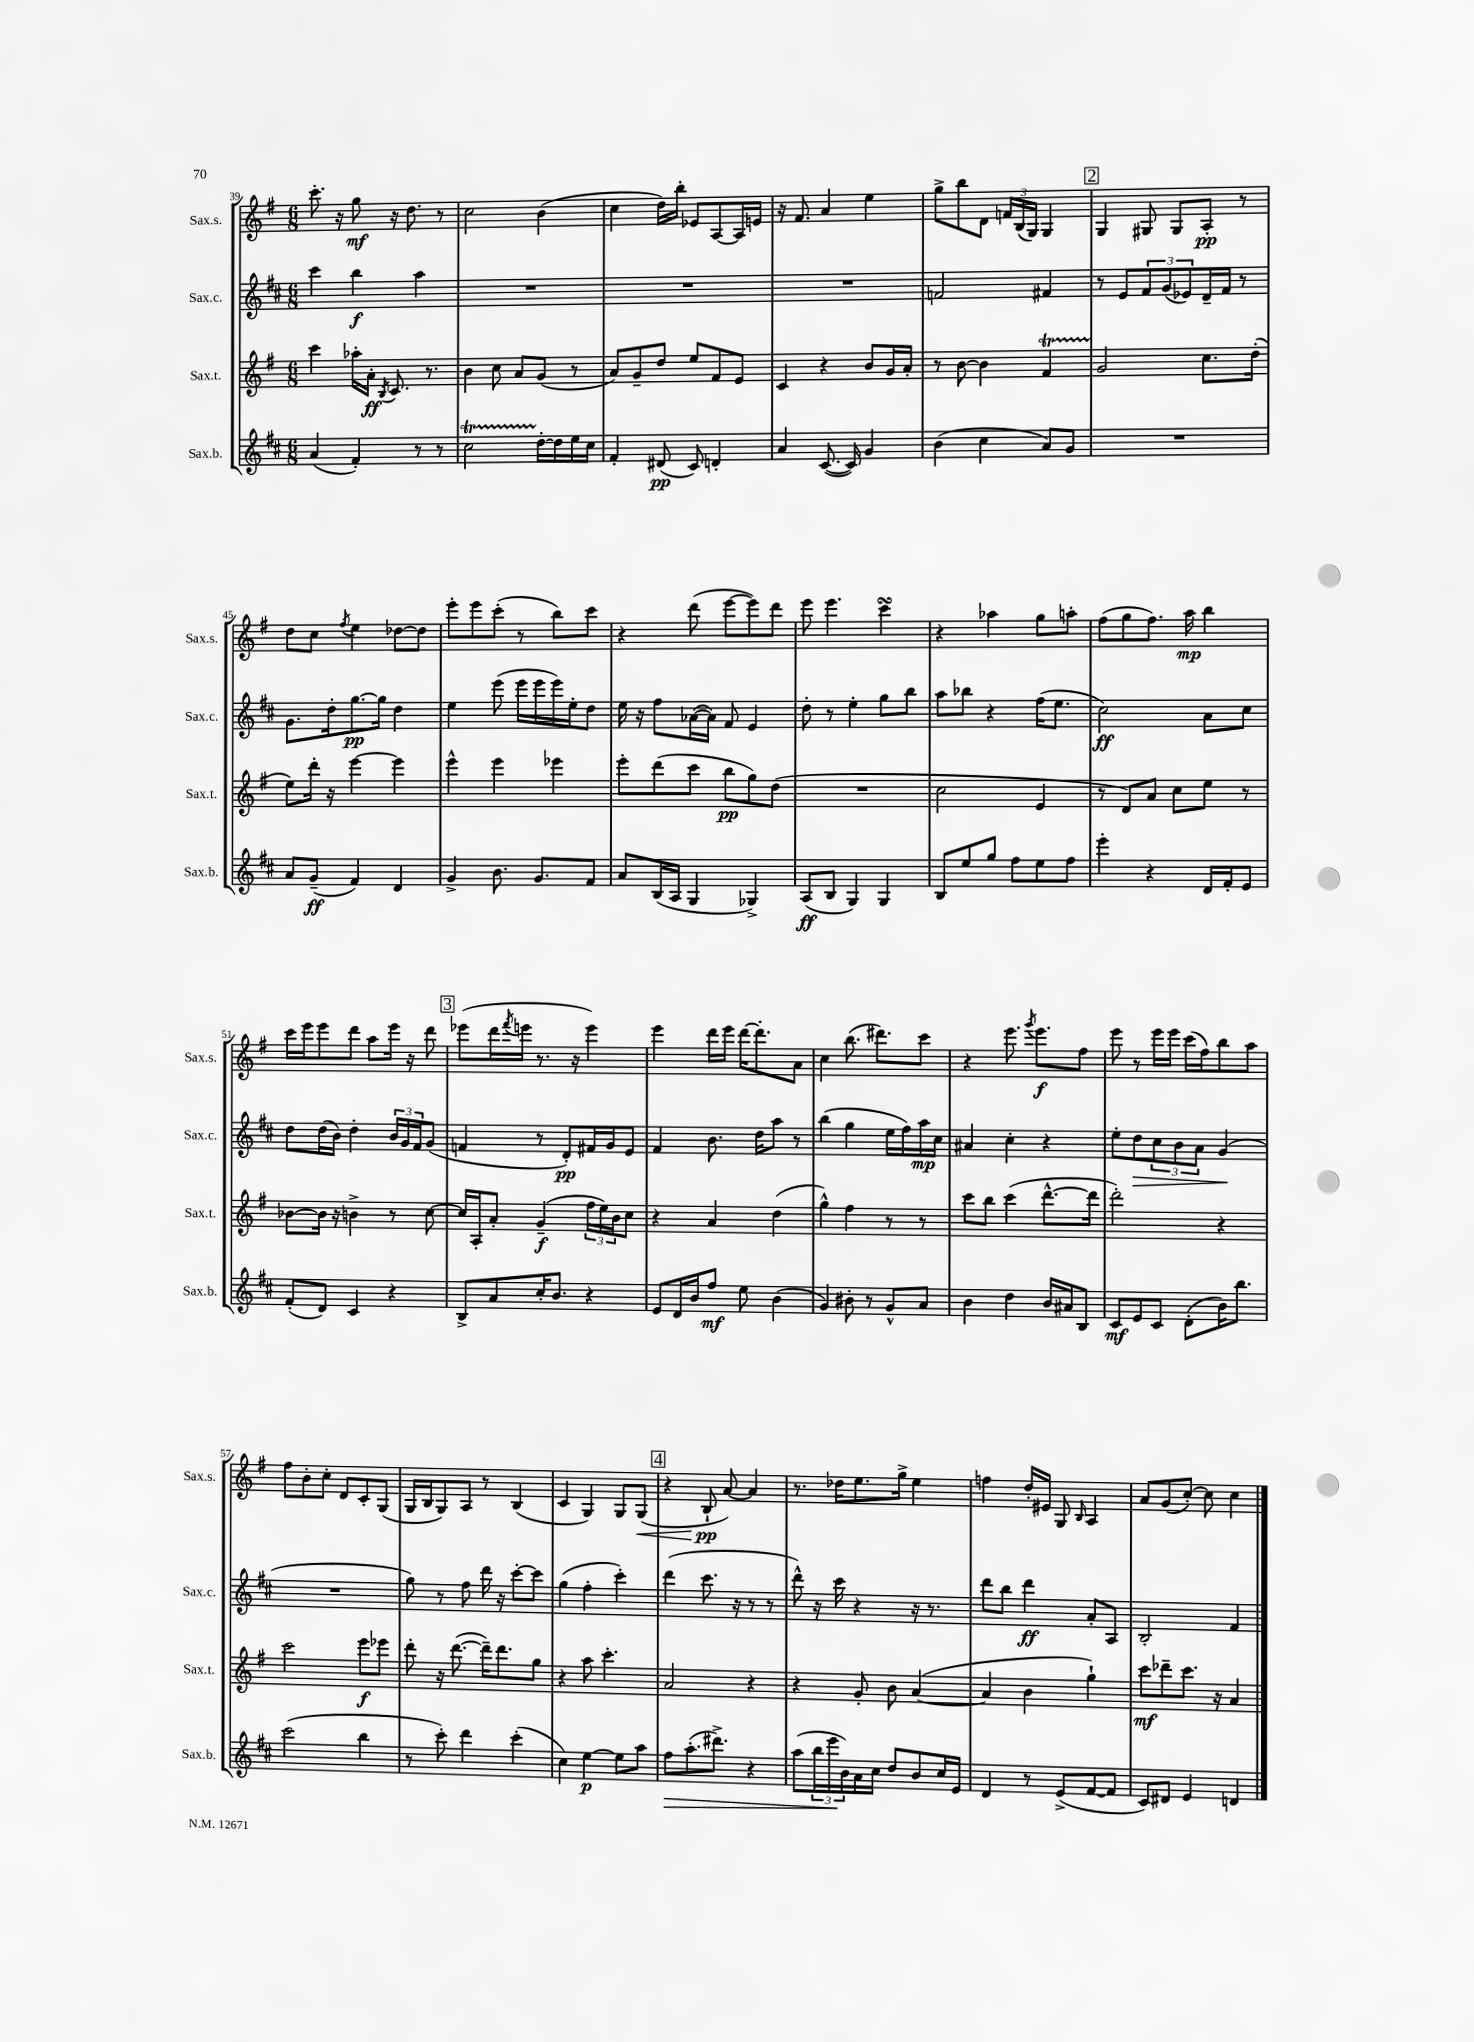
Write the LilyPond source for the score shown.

<<
\new StaffGroup <<
\new Staff = "s0" \with { instrumentName = "Sax.s." shortInstrumentName = "Sax.s." } {
    \clef treble \key g \major \numericTimeSignature \time 6/8
    c'''8.-. r16 g''8\mf r16 d''8. r8 |
    c''2 b'4( |
    c''4 d''16) b''16-. ees'8 a8~ a16 e'16 |
    r16 fis'8. a'4 e''4 |
    g''8-> b''8 d'8 \tuplet 3/2 { f'16 b16( g16) } g4 |
    \mark \markup { \box "2" } g4 gis8 gis8 a8-.\pp r8 |
    d''8 c''8 \acciaccatura { fis''8 } e''4 des''8~ des''8 |
    e'''8-. e'''8 c'''8-.( r8 b''8) c'''8 |
    r4 d'''8( e'''8~ e'''8) d'''8 |
    e'''8 e'''4. c'''4\turn |
    r4 aes''4 g''8 a''8-. |
    fis''8( g''8 fis''8.) a''16\mp b''4 |
    c'''16 e'''16 e'''8 d'''8 a''8 e'''16 r16 d'''8 |
    \mark \markup { \box "3" } ees'''8( d'''16 \acciaccatura { fis'''8 } e'''16 r8. r16 e'''4) |
    e'''4 d'''16 e'''16 d'''16~ d'''8.-. a'8 |
    c''4 b''8.( dis'''8.) c'''8 |
    r4 e'''8. \acciaccatura { g'''8 } e'''8.\f fis''8 |
    e'''8 r8 e'''16 e'''16 c'''16( fis''16) b''8 a''8 |
    fis''8 b'8-. c''8-. d'8 c'8-. g8( |
    g16 b16 g8) a8 r8 b4( |
    c'4 g4) g8 g8\<( |
    \mark \markup { \box "4" } r4 b8-!\pp\! a'8~) a'4 |
    r8. des''16 e''8. g''16-> e''4 |
    f''4 d''16-. eis'16 g8 \grace { b16 } a4 |
    a'8 g'8( c''8~-.) c''8 c''4 \bar "|." |
}
\new Staff = "s1" \with { instrumentName = "Sax.c." shortInstrumentName = "Sax.c." } {
    \clef treble \key d \major \numericTimeSignature \time 6/8
    cis'''4 b''4\f a''4 |
    R2. |
    R2. |
    R2. |
    f'2 fis'4 |
    \mark \markup { \box "2" } r8 e'8 \tuplet 3/2 { fis'8 g'8( ees'8) } d'16-- fis'16 r8 |
    g'8. d''16-. g''8.~\pp g''16 d''4 |
    e''4 e'''8( e'''16 e'''16 e'''16) e''16-. d''8 |
    e''16 r16 fis''8 aes'16~( aes'16) fis'8 e'4 |
    d''8-. r8 e''4-. g''8 b''8 |
    a''8 bes''8 r4 fis''16( e''8. |
    cis''2\ff) a'8 cis''8 |
    d''8 d''16( b'16) d''4-. \tuplet 3/2 { b'16 g'16 fis'16 } g'8( |
    \mark \markup { \box "3" } f'4 r8 d'8-.\pp) fis'16 g'16 e'8 |
    fis'4 b'8. d''16 a''8 r8 |
    b''4( g''4 e''16 fis''16) a''16\mp cis''16 |
    ais'4 cis''4-. r4 |
    e''8-. d''8\> \tuplet 3/2 { cis''8 b'8 a'8 } g'4\!( |
    R2. |
    g''8) r8 fis''8 d'''16 r16 cis'''8~-. cis'''8 |
    g''4( fis''4-. cis'''4-.) |
    \mark \markup { \box "4" } d'''4( cis'''8. r16 r8 r8 |
    d'''8-^) r16 cis'''16 r4 r16 r8. |
    d'''8 b''8 d'''4\ff a'8-. a8 |
    b2-. fis'4 \bar "|." |
}
\new Staff = "s2" \with { instrumentName = "Sax.t." shortInstrumentName = "Sax.t." } {
    \clef treble \key g \major \numericTimeSignature \time 6/8
    c'''4 aes''16-. a'16-.\ff \acciaccatura { b8 } c'8. r8. |
    b'4 c''8 a'8 g'8( r8 |
    a'8) g'8-- d''8 e''8 fis'8 e'8 |
    c'4 r4 b'8 g'16 a'16-. |
    r8 b'8~ b'4 fis'4\startTrillSpan |
    \mark \markup { \box "2" } g'2\stopTrillSpan c''8. d''16-.( |
    e''8) d'''16-. r16 e'''4~ e'''4 |
    e'''4-^ e'''4 ees'''4 |
    e'''8-. d'''8( c'''8 b''8\pp g''8) d''8( |
    R2. |
    c''2 e'4 |
    r8 d'8) a'8 c''8 e''8 r8 |
    bes'8~ bes'16 r16 b'4-> r8 c''8~ |
    \mark \markup { \box "3" } c''16 a16-. a'8-. g'4--\f( \tuplet 3/2 { fis''16 e''16) b'16 } c''8 |
    r4 a'4 d''4( |
    g''4-^) fis''4 r8 r8 |
    c'''8 b''8 c'''4( d'''8.~-^ d'''16 |
    d'''2-.) r4 |
    c'''2 e'''8\f ees'''8 |
    d'''8-. r16 d'''8.~( d'''16--) d'''8. g''8 |
    r4 a''8 c'''4.-. |
    \mark \markup { \box "4" } a'2 r4 |
    r4 g'8-. b'8 a'4~( |
    a'4 b'4 g''4-!) |
    c'''8\mf des'''8-- c'''8. r16 a'4 \bar "|." |
}
\new Staff = "s3" \with { instrumentName = "Sax.b." shortInstrumentName = "Sax.b." } {
    \clef treble \key d \major \numericTimeSignature \time 6/8
    a'4( fis'4-.) r8 r8 |
    cis''2\startTrillSpan d''16~-.\stopTrillSpan d''16 e''16 cis''16 |
    fis'4-. dis'8\pp( cis'8) d'4-. |
    a'4 cis'8.~( cis'16) g'4 |
    b'4( cis''4 a'8) g'8 |
    \mark \markup { \box "2" } R2. |
    a'8 g'8--\ff( fis'4) d'4 |
    g'4-> b'8. g'8. fis'8 |
    a'8 b16( a16 g4 ges4->) |
    a8\ff( b8 g4) g4 |
    b8 e''8 g''8 fis''8 e''8 fis''8 |
    e'''4-. r4 d'16 fis'16-. e'8 |
    fis'8-.( d'8) cis'4 r4 |
    \mark \markup { \box "3" } b8-> a'8 cis''16-. b'8. r4 |
    e'8 d'16 b'16 fis''8\mf e''8 b'4( |
    g'4) bis'8-. r8 g'8-^ a'8 |
    b'4 d''4 b'16 ais'16 b8 |
    cis'8\mf e'8 cis'8 d'8-.( b'16) b''8. |
    cis'''2( b''4 |
    r8 cis'''8-.) d'''4 cis'''4-.( |
    cis''4) e''4~\p e''8 a''8 |
    \mark \markup { \box "4" } fis''8\> a''8.-.( dis'''8.->) r4 |
    a''8( \tuplet 3/2 { b''16 e'''16\! b'16) } a'16 cis''16 d''8 b'8 cis''16 e'16 |
    d'4 r8 e'8->( fis'8~ fis'8 |
    cis'8) dis'8 e'4 d'4 \bar "|." |
}
>>
>>
\layout { \context { \Score currentBarNumber = #39 } }
